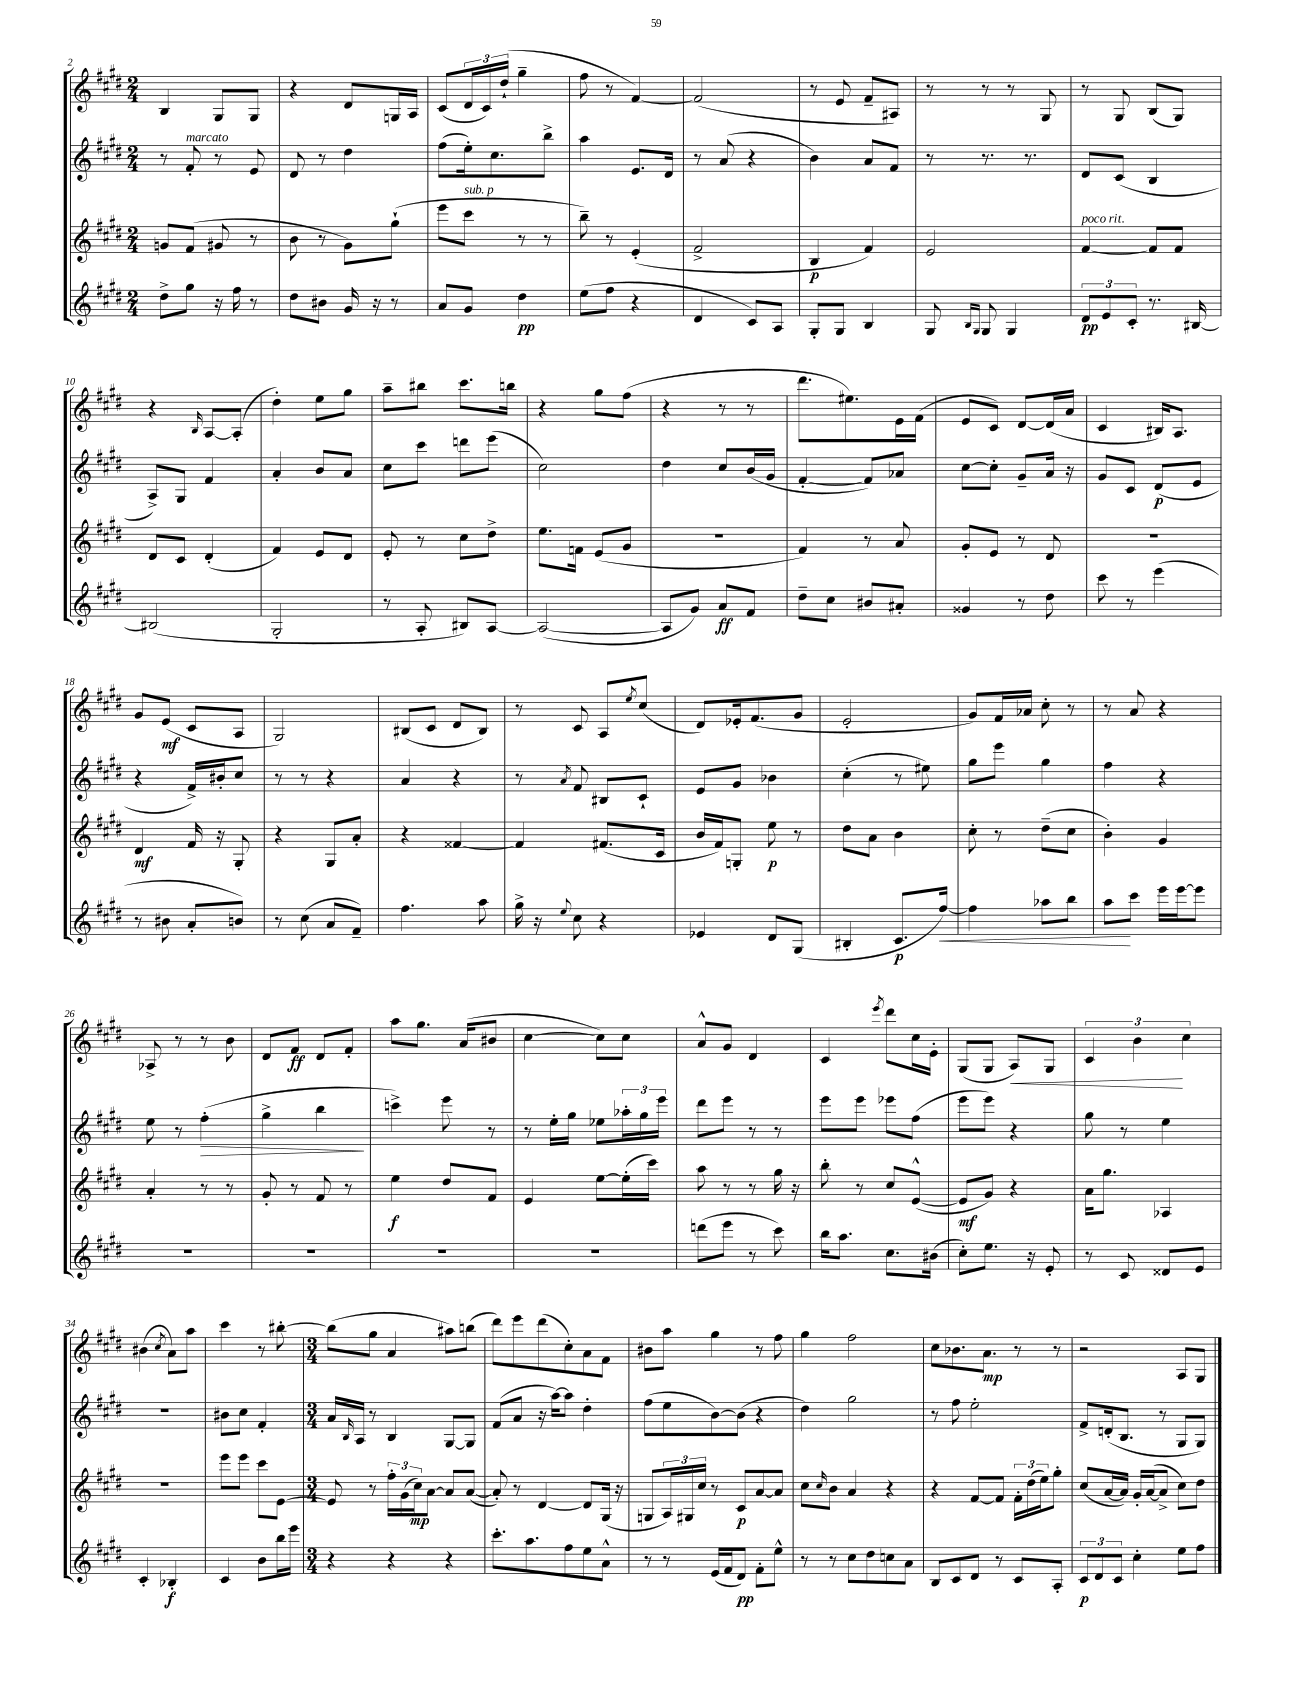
<<
\new StaffGroup <<
\new Staff = "s0" {
    \clef treble \key e \major \numericTimeSignature \time 2/4
    b4 gis8 gis8 |
    r4 dis'8 g16 a16 |
    cis'8( \tuplet 3/2 { dis'16 cis'16) dis''16-!( } gis''4-- |
    fis''8 r8 fis'4~) |
    fis'2( |
    r8 e'8 fis'8-- ais8) |
    r8 r8 r8 gis8 |
    r8 gis8 b8( gis8) |
    r4 \grace { b16 } a8~ a8-.( |
    dis''4-.) e''8 gis''8 |
    a''8-- bis''8 cis'''8. b''16 |
    r4 gis''8 fis''8( |
    r4 r8 r8 |
    dis'''8. eis''8.) e'16 fis'16( |
    e'8 cis'8) dis'8~ dis'16( a'16 |
    cis'4 bis16) a8. |
    gis'8 e'8\mf( cis'8 a8 |
    gis2) |
    bis8( cis'8 dis'8 bis8) |
    r8 cis'8 a8 \acciaccatura { e''8 } cis''8( |
    dis'8) ees'16-. fis'8.( gis'8 |
    e'2-. |
    gis'8) fis'16 aes'16 cis''8-. r8 |
    r8 a'8 r4 |
    aes8-> r8 r8 b'8 |
    dis'8 fis'8\ff dis'8 fis'8-. |
    a''8 gis''8. a'16( bis'8 |
    cis''4~ cis''8) cis''8 |
    a'8-^ gis'8 dis'4 |
    cis'4 \acciaccatura { e'''8 } dis'''8 cis''16 e'16-. |
    gis8( gis8 a8\<) gis8 |
    \tuplet 3/2 { cis'4 b'4\! cis''4 } |
    bis'4( \acciaccatura { cis''8 } a'8) a''8 |
    cis'''4 r8 bis''8~-. |
    \numericTimeSignature \time 3/4 bis''8( gis''8 a'4 ais''8) b''8( |
    dis'''8) e'''8 dis'''8( cis''8-.) a'8 fis'8 |
    bis'8 a''8 gis''4 r8 fis''8 |
    gis''4 fis''2 |
    cis''8 bes'8. a'8.\mp r8 r8 |
    r2 a8 gis8 \bar "|." |
}
\new Staff = "s1" {
    \clef treble \key e \major \numericTimeSignature \time 2/4
    r8 fis'8-.^\markup { \italic "marcato" } r8 e'8 |
    dis'8 r8 dis''4 |
    fis''8( e''16-.) cis''8. b''8-> |
    a''4 e'8. dis'16 |
    r8 a'8( r4 |
    b'4) a'8 fis'8 |
    r8 r8. r8. |
    dis'8 cis'8( b4 |
    a8->) gis8 fis'4 |
    a'4-. b'8 a'8 |
    cis''8 cis'''8 d'''8 e'''8( |
    cis''2) |
    dis''4 cis''8 b'16( gis'16 |
    fis'4~-. fis'8) aes'8 |
    cis''8~ cis''8-. gis'8-- a'16 r16 |
    gis'8 cis'8 dis'8\p( e'8 |
    r4 fis'16->) bis'16-. cis''8 |
    r8 r8 r4 |
    a'4 r4 |
    r8 \acciaccatura { a'8 } fis'8 bis8 cis'8-! |
    e'8 gis'8 bes'4 |
    cis''4-.( r8 eis''8) |
    gis''8 e'''8 gis''4 |
    fis''4 r4 |
    e''8 r8 fis''4-.\>( |
    gis''4-> b''4\! |
    c'''4->) e'''8 r8 |
    r8 e''16-. gis''16 ees''8 \tuplet 3/2 { aes''16-. gis''16 e'''16 } |
    dis'''8 e'''8 r8 r8 |
    e'''8 e'''8 ees'''8 fis''8( |
    e'''8 e'''8) r4 |
    gis''8 r8 e''4 |
    r2 |
    bis'8 cis''8 fis'4-. |
    \numericTimeSignature \time 3/4 a'16 \grace { b16 } a16 r8 b4 gis8~ gis8 |
    fis'8( a'8 r16 a''16~) a''8 dis''4-. |
    fis''8( e''8 b'8~) b'8( r4 |
    dis''4) gis''2 |
    r8 fis''8 e''2-. |
    fis'8-> d'16-.( b8. r8 gis8 gis8) \bar "|." |
}
\new Staff = "s2" {
    \clef treble \key e \major \numericTimeSignature \time 2/4
    g'8 fis'8( gis'8 r8 |
    b'8 r8 gis'8) gis''8-!( |
    e'''8 cis'''8^\markup { \italic "sub. p" } r8 r8 |
    b''8--) r8 e'4-.( |
    fis'2-> |
    b4\p fis'4) |
    e'2 |
    fis'4~^\markup { \italic "poco rit." } fis'8 fis'8 |
    dis'8 cis'8 dis'4-.( |
    fis'4) e'8 dis'8 |
    e'8-. r8 cis''8 dis''8-> |
    e''8. f'16 e'8( gis'8 |
    r2 |
    fis'4) r8 a'8 |
    gis'8-. e'8 r8 dis'8 |
    R2 |
    dis'4\mf fis'16 r16 gis8-. |
    r4 gis8 a'8-. |
    r4 fisis'4~ |
    fisis'4 fis'8.( cis'16 |
    b'16 fis'16) g8-. e''8\p r8 |
    dis''8 a'8 b'4 |
    cis''8-. r8 dis''8--( cis''8 |
    b'4-.) gis'4 |
    a'4-. r8 r8 |
    gis'8-. r8 fis'8 r8 |
    e''4\f dis''8 fis'8 |
    e'4 e''8~ e''16-.( cis'''16) |
    a''8 r8 r8 gis''16 r16 |
    b''8-. r8 cis''8 e'8~-^( |
    e'8\mf gis'8) r4 |
    a'16 gis''8. aes4 |
    R2 |
    e'''8 e'''8 cis'''8 e'8~ |
    \numericTimeSignature \time 3/4 e'8 r8 \tuplet 3/2 { fis''16-. gis'16( cis''16\mp) } a'8~ a'8 a'8~( |
    a'8-.) r8 dis'4~ dis'8 gis16( r16 |
    g8 \tuplet 3/2 { a16) gis16 cis''16 } r8 cis'8\p a'8~ a'8 |
    cis''8 \grace { cis''16 } b'8 a'4 r4 |
    r4 fis'8~ fis'8 \tuplet 3/2 { fis'16-. dis''16( e''16) } gis''8-. |
    cis''8( a'16~ a'16) gis'16-. a'16~( a'8-> cis''8) dis''8 \bar "|." |
}
\new Staff = "s3" {
    \clef treble \key e \major \numericTimeSignature \time 2/4
    dis''8-> gis''8 r16 fis''16 r8 |
    dis''8 bis'8 gis'16 r16 r8 |
    a'8 gis'8 dis''4\pp |
    e''8( fis''8 r4 |
    dis'4 cis'8) a8 |
    gis8-. gis8 b4 |
    gis8 \grace { b16 gis16 } gis8 gis4 |
    \tuplet 3/2 { dis'8\pp e'8 cis'8-. } r8. bis16~ |
    bis2( |
    gis2-. |
    r8 a8-. bis8) a8~ |
    a2~( |
    a8 gis'8) a'8\ff fis'8 |
    dis''8-- cis''8 bis'8 ais'8-. |
    gisis'4 r8 dis''8 |
    cis'''8 r8 e'''4( |
    r8 bis'8 a'8-. b'8) |
    r8 cis''8( a'8 fis'8--) |
    fis''4. a''8 |
    gis''16-> r16 \appoggiatura { e''8 } cis''8 r4 |
    ees'4 dis'8 gis8( |
    bis4-. cis'8.\p fis''16~\<) |
    fis''4 aes''8 b''8 |
    a''8\! cis'''8 e'''16 e'''16~ e'''8 |
    R2 |
    R2 |
    R2 |
    R2 |
    d'''8( e'''8 r8 cis'''8) |
    b''16 a''8. cis''8. bis'16( |
    cis''8-.) e''8. r16 e'8-. |
    r8 cis'8 disis'8 e'8 |
    cis'4-. bes4-.\f |
    cis'4 b'8 b''16 e'''16 |
    \numericTimeSignature \time 3/4 r4 r4 r4 |
    cis'''8.-. a''8. fis''8 e''8 a'8-^ |
    r8 r8 e'16( fis'16 dis'8\pp) fis'8-. e''8-^ |
    r8 r8 cis''8 dis''8 c''8 a'8 |
    b8 cis'8 dis'8 r8 cis'8 a8-. |
    \tuplet 3/2 { cis'8\p dis'8 cis'8 } cis''4-. e''8 fis''8 \bar "|." |
}
>>
>>
\layout { \context { \Score currentBarNumber = #2 } }
